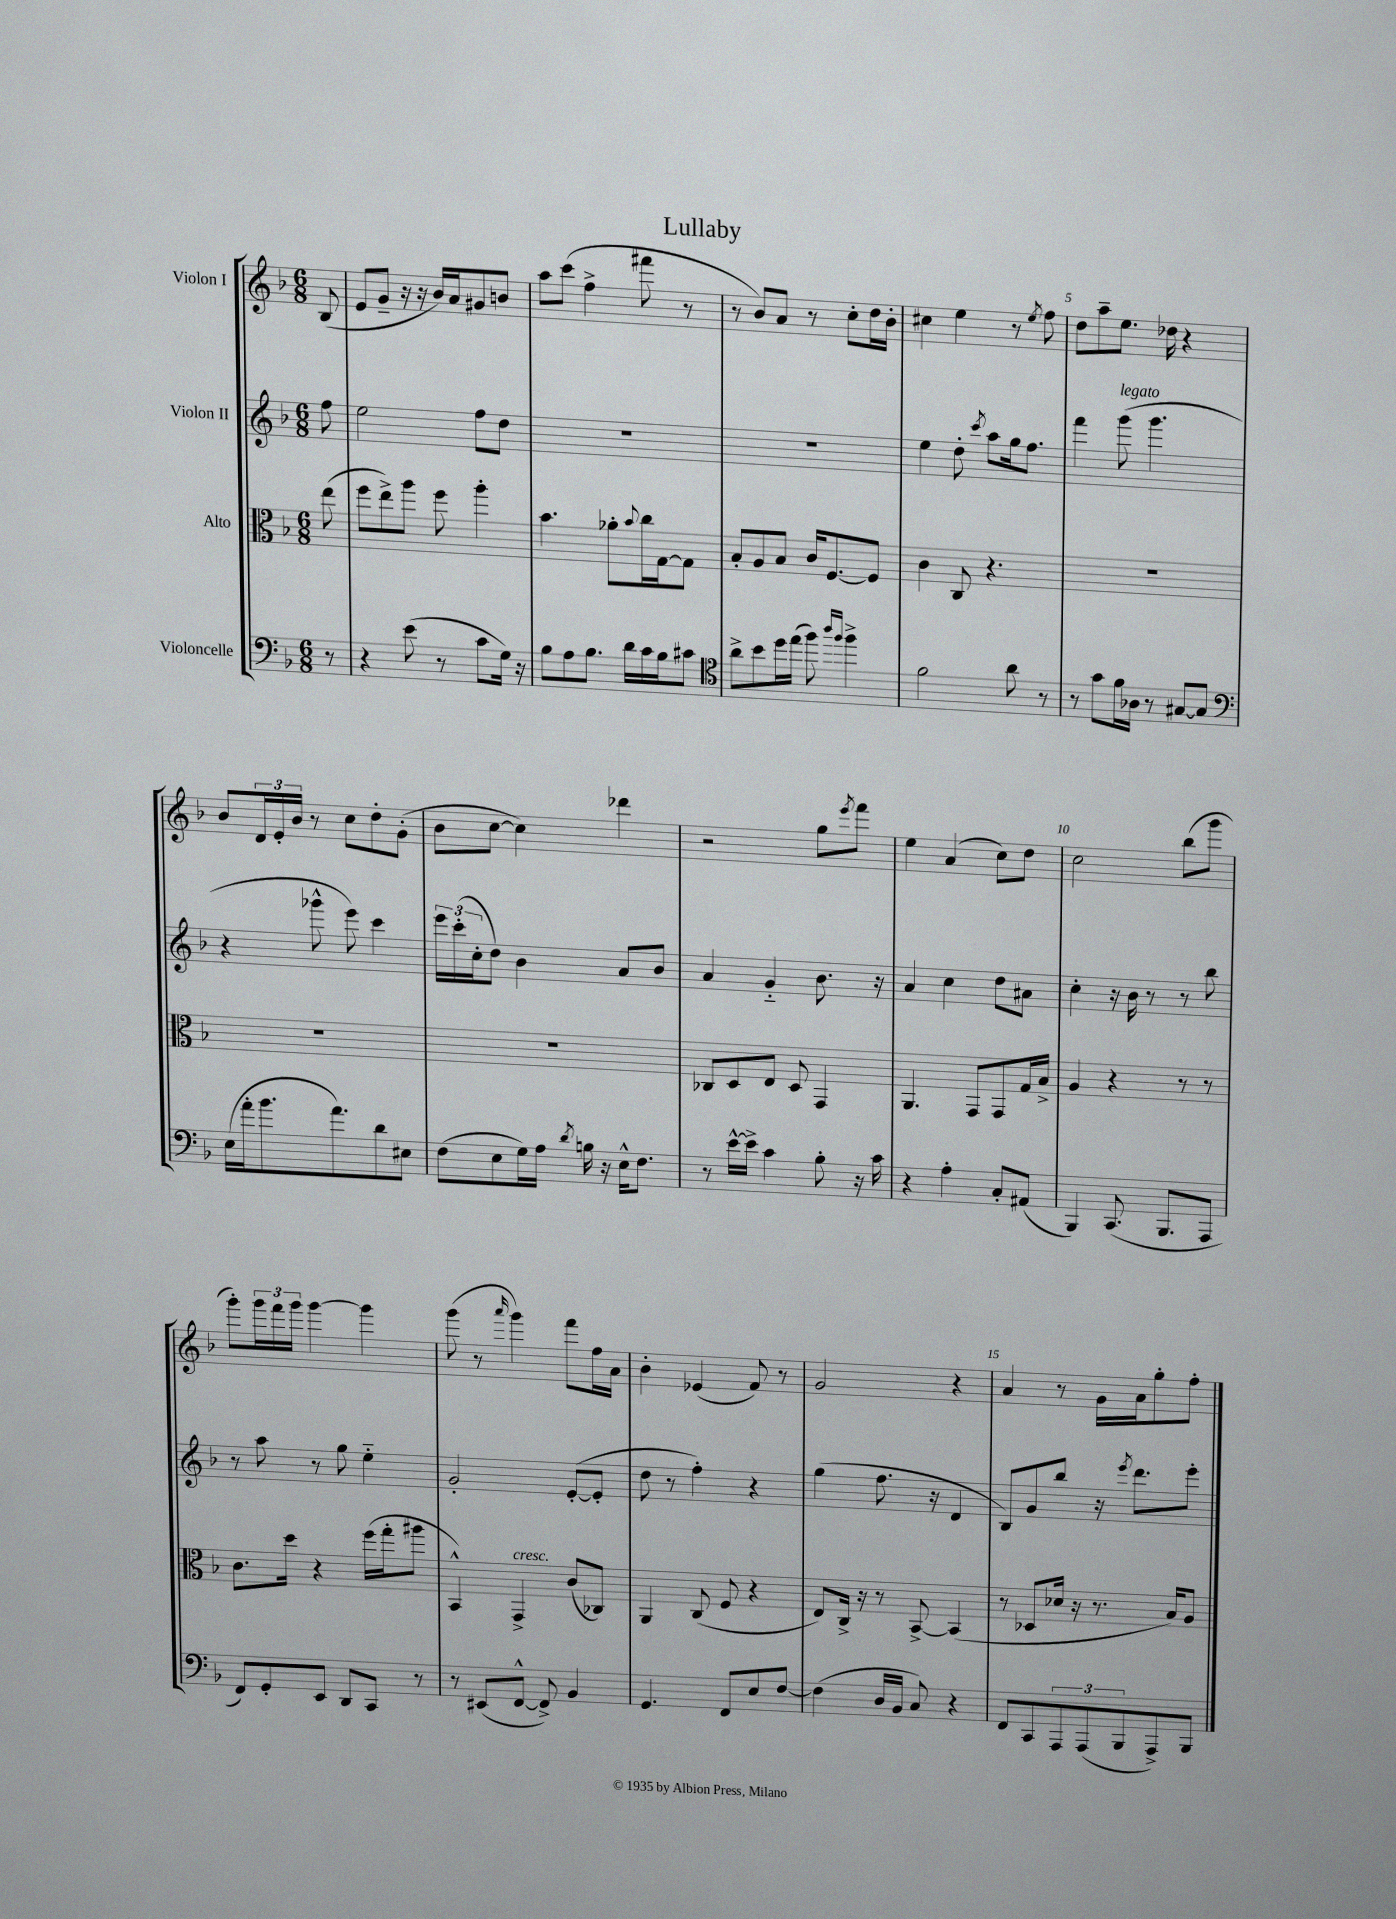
\header { title = "Lullaby" }
<<
\new StaffGroup <<
\new Staff = "s0" \with { instrumentName = "Violon I" } {
    \clef treble \key f \major \numericTimeSignature \time 6/8 \partial 8
    bes8( |
    e'8 g'8-- r16 r16 bes'16) a'16 gis'8 b'8 |
    a''8 c'''8( f''4-> fis'''8 r8 |
    r8 bes'8) a'8 r8 c''8-. d''16 bes'16-. |
    cis''4 e''4 r8 \acciaccatura { e''8 } f''8 |
    d''8 a''8-- e''8. des''16 r4 |
    bes'8 \tuplet 3/2 { d'16 e'16-. bes'16 } r8 c''8 d''8-. g'8-.( |
    bes'8 c''8~ c''4) des'''4 |
    r2 g''8 \acciaccatura { e'''8 } f'''8 |
    e''4 a'4( c''8) d''8 |
    c''2 bes''8( g'''8 |
    g'''8-.) \tuplet 3/2 { g'''16 f'''16 g'''16 } g'''4~ g'''4 |
    g'''8( r8 \grace { a'''16 } g'''4) f'''8 f''16 a'16 |
    bes'4-. ees'4( f'8) r8 |
    g'2 r4 |
    a'4 r8 g'16 a'16 g''8-. f''8-. \bar "|." |
}
\new Staff = "s1" \with { instrumentName = "Violon II" } {
    \clef treble \key f \major \numericTimeSignature \time 6/8 \partial 8
    f''8 |
    e''2 f''8 d''8 |
    R2. |
    R2. |
    e''4 d''8-. \acciaccatura { c'''8 } a''8 g''16 f''8. |
    f'''4 g'''8^\markup { \italic "legato" }( g'''4. |
    r4 ges'''8-^ e'''8) c'''4 |
    \tuplet 3/2 { e'''16 c'''16-.( c''16-. } d''8) bes'4 a'8 bes'8 |
    a'4 g'4-_ bes'8. r16 |
    a'4 c''4 d''8 ais'8 |
    c''4-. r16 bes'16 r8 r8 bes''8 |
    r8 a''8 r8 g''8 e''4-_ |
    g'2-. e'8~-.( e'8-. |
    d''8 r8 f''4-.) r4 |
    g''4( f''8. r16 d'4 |
    bes8) g'8 bes''8 r16 \acciaccatura { e'''8 } d'''8. e'''8-. \bar "|." |
}
\new Staff = "s2" \with { instrumentName = "Alto" } {
    \clef alto \key f \major \numericTimeSignature \time 6/8 \partial 8
    e''8( |
    f''8 e''8->) a''8 f''8 a''4-. |
    bes'4. aes'8-. \appoggiatura { bes'8 } c''16 g16~ g8 |
    bes8-. a8 bes8 c'16 f8.~ f8 |
    c'4 c8 r4. |
    R2. |
    R2. |
    R2. |
    ces8 d8 e8 d8 g,4 |
    a,4. g,8 g,8 g16 bes16-> |
    a4 r4 r8 r8 |
    c'8. d''16 r4 f''16( g''16-. ais''8 |
    bes,4-^) g,4->^\markup { \italic "cresc." } c'8( ces8) |
    a,4 c8( f8 r4 |
    e8) c16-> r16 r8 bes,8~-> bes,4( |
    r8 des8 des'16 r16 r8. bes16) a8 \bar "|." |
}
\new Staff = "s3" \with { instrumentName = "Violoncelle" } {
    \clef bass \key f \major \numericTimeSignature \time 6/8 \partial 8
    r8 |
    r4 e'8( r8 c'8 g16) r16 |
    bes8 a8 bes8. d'16 c'16 bes16 cis'8 |
    \clef tenor a'8-> bes'8 d''16 e''16( f''8) \grace { a''16 f''16 } f''4-> |
    f'2 a'8 r8 |
    r8 g'8 f'16 aes16 r8 gis8~ gis8 |
    \clef bass e16( a'16-. bes'8. a'8.) d'8 eis8 |
    f8( e8 g16) a16 \acciaccatura { d'8 } b16 r16 e16-^ f8. |
    r8 e'16~-^ e'16-> c'4 bes8-. r16 c'16 |
    r4 a4-. c8-. ais,8( |
    bes,,4) c,8.( bes,,8. a,,8 |
    f,8) g,8-. e,8 d,8 c,8 r8 |
    r8 eis,8( f,8~-^ f,8->) bes,4 |
    g,4. f,8 e8 f8~ |
    f4( d16 bes,16 c8) r4 |
    f,8 c,8 \tuplet 3/2 { a,,8 a,,8( bes,,8 } a,,8->) bes,,8 \bar "|." |
}
>>
>>
\layout { \context { \Score \override BarNumber.break-visibility = ##(#f #t #t) barNumberVisibility = #(every-nth-bar-number-visible 5) } }
